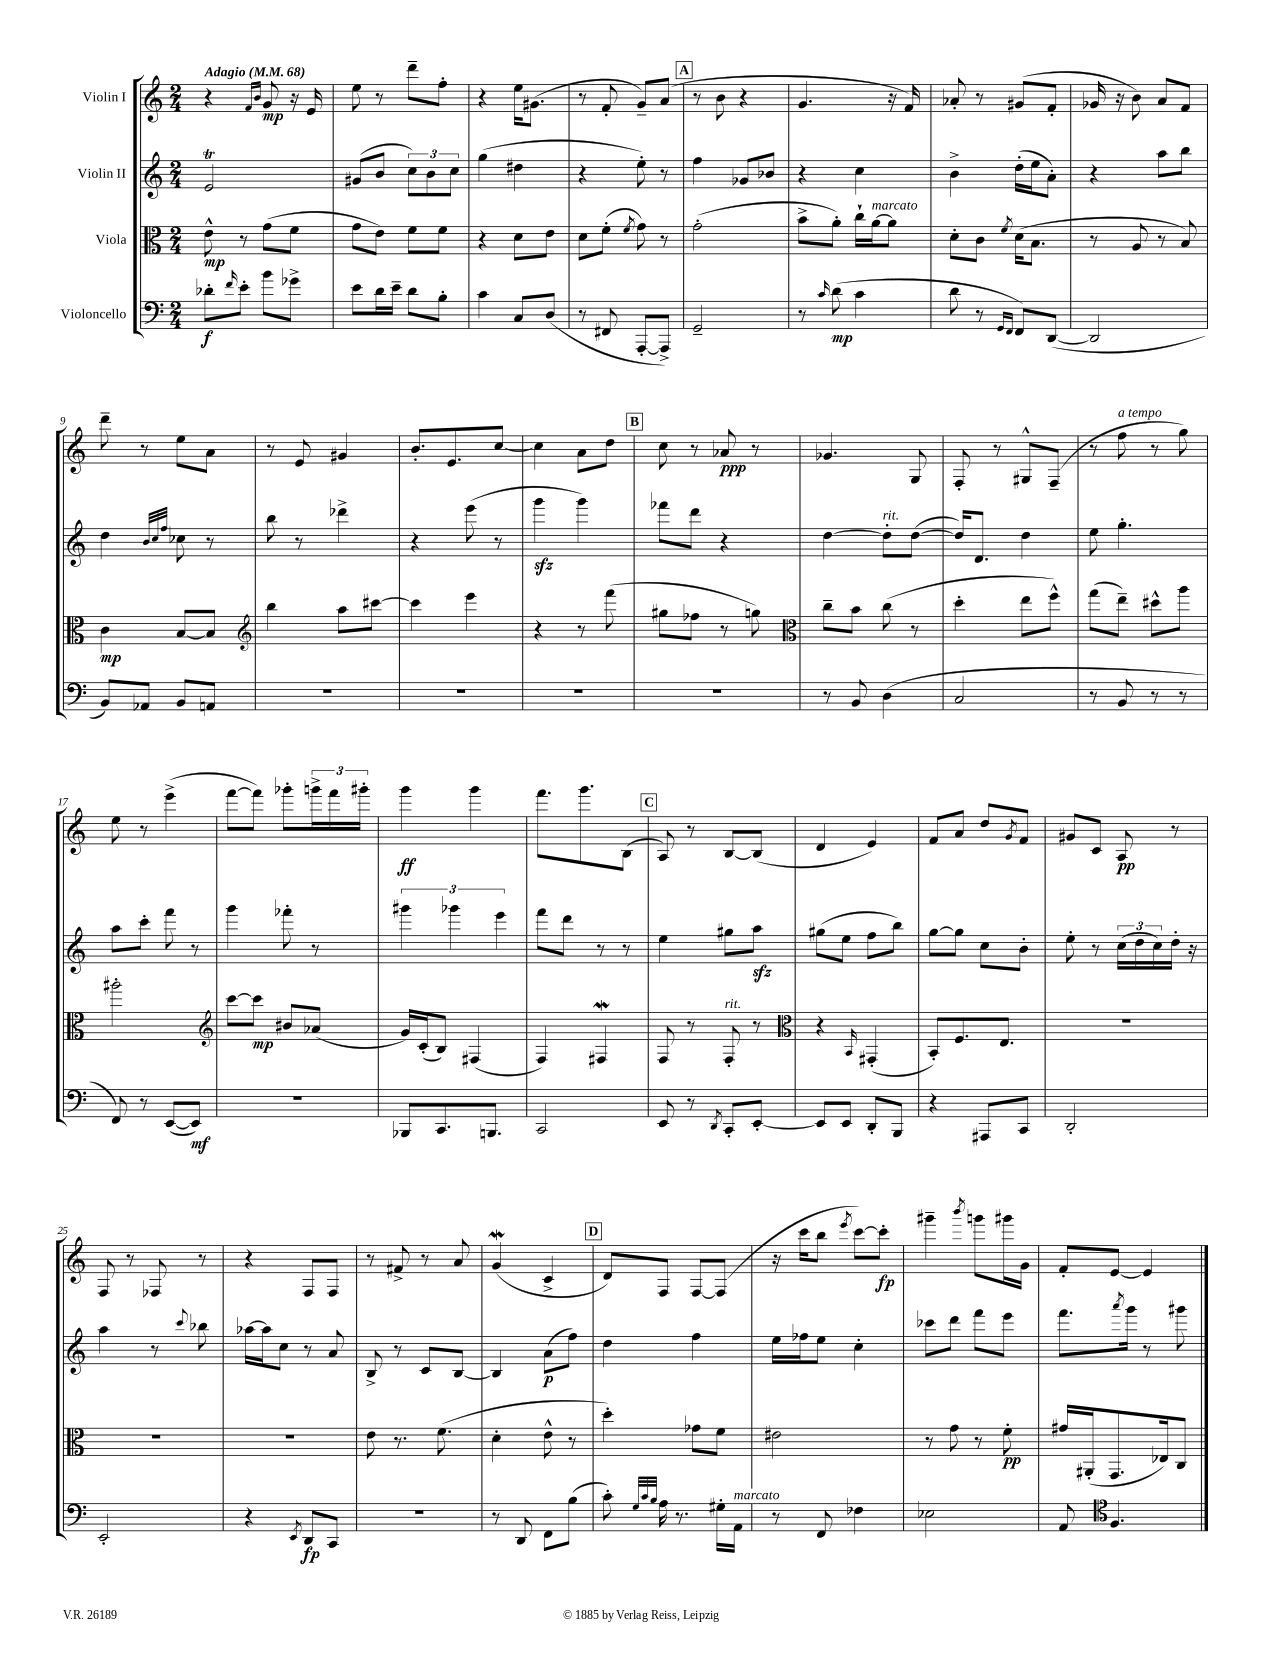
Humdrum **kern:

**kern	**kern	**kern	**kern
*staff4	*staff3	*staff2	*staff1
*clefF4	*clefC3	*clefG2	*clefG2
*k[]	*k[]	*k[]	*k[]
*M2/4	*M2/4	*M2/4	*M2/4
*MM68	*MM68	*MM68	*MM68
8d-'	8e^^	2e	4r
16qqf	.	.	.
8e'	8r	.	.
.	.	.	16qqf
.	.	.	16qqb
8b	(8g	.	8g
8g-^	8f	.	16r
.	.	.	16e
=	=	=	=
8e	8g	(8g#	8ee
16d	8e)	8b	8r
16e~	.	.	.
8d	8f	12cc)	8ddd~
.	.	12b	.
8B'	8f	.	8ff'
.	.	12cc	.
=	=	=	=
4c	4r	(4gg	4r
8C	8d	4dd#	16ee
.	.	.	(8.g#
(8D	8e	.	.
=	=	=	=
8r	8d	4r	8r
8FF#	(8f'	.	8f'
.	8qf	.	.
[8AAA'	8g)	8ee')	8g~)
8AAA^])	8r	8r	(8a
=	=	=	=
2GG~	(2g'	4ff	8r
.	.	.	8b
.	.	8g-	4r
.	.	8b-	.
=	=	=	=
8r	8b^	4r	4.g
16qqc	.	.	.
(8d	8a')	.	.
4c	16cc`	4cc	.
.	[16a	.	.
.	8a]	.	16r
.	.	.	16f)
=	=	=	=
8d	8d'	4b^	8a-'
8r	8c	.	8r
16qqGG	.	.	.
16qqFF	8qf	.	.
8FF)	(16d	(16dd'	(8g#
.	8.B	16ee	.
([8DD	.	8a')	8f'
=	=	=	=
2DD]	8r	4r	16g-
.	.	.	16r
.	8A	.	8b)
.	8r	8aa	8a
.	8B)	8bb	8f
=	=	=	=
8BB)	4c	4dd	8ddd~
8AA-	.	.	8r
.	.	32qqb	.
.	.	32qqcc	.
.	.	32qqff	.
8BB	[8B	8cc-	8ee
8AA	8B]	8r	8a
=	=	=	=
*	*clefG2	*	*
2r	4bb	8bb	8r
.	.	8r	8e
.	8aa	4ddd-^	4g#
.	[8ccc#	.	.
=	=	=	=
2r	4ccc#]	4r	8.b'
.	.	.	8.e
.	4eee	(8eee	.
.	.	8r	[8cc
=	=	=	=
2r	4r	4ggg	4cc]
.	8r	4ggg)	8a
.	(8fff	.	8dd
=	=	=	=
2r	8gg#	8fff-	8cc
.	8ff-	8ddd	8r
.	8r	4r	8a-
.	8gg)	.	8r
=	=	=	=
*	*clefC3	*	*
8r	8cc~	[4dd	4.g-
8BB	8b	.	.
(4D	(8cc	8dd']	.
.	8r	([8dd	8G
=	=	=	=
2C	4dd'	16dd])	8F'
.	.	8.d	.
.	.	.	8r
.	8ee	4dd	8G#^^
.	8ff^^)	.	(8F~
=	=	=	=
8r	(8gg	8ee	8r
8BB	8ee~)	4.gg'	8ff
8r	8dd#^^	.	8r
8r	8aa	.	8gg)
=	=	=	=
8FF)	2aa#'	8aa	8ee
8r	.	8ccc'	8r
([8EE	.	8fff	(4eee^
8EE])	.	8r	.
=	=	=	=
*	*clefG2	*	*
2r	[8ccc	4ggg	[8fff
.	8ccc]	.	8fff])
.	8b#	8fff-'	8ggg-'
.	(8a-	8r	24ggg^
.	.	.	24fff
.	.	.	24ggg#'
=	=	=	=
8BBB-	16g)	6ggg#	4ggg
.	(16c'	.	.
8.CC	8B)	.	.
.	.	6ggg-	.
.	(4F#	.	4ggg
8.BBB	.	.	.
.	.	6eee	.
=	=	=	=
2CC	4F)	8fff	8.fff
.	.	8ddd	.
.	.	.	8.ggg
.	4F#	8r	.
.	.	8r	(8B
=	=	=	=
8EE	8F	4ee	8A)
8r	8r	.	8r
8qDD	.	.	.
8CC'	8F'	8gg#	[8B
[8EE'	8r	8aa	(8B]
=	=	=	=
*	*clefC3	*	*
8EE]	4r	(8gg#	4d
8EE	.	8ee	.
.	16qqBB	.	.
8DD'	(4GG#'	8ff	4e)
8BBB	.	8bb)	.
=	=	=	=
4r	8BB')	[8gg	8f
.	8.F	8gg]	8a
8AAA#	.	8cc	8dd
.	8.E	.	.
.	.	.	8qg
8CC	.	8b'	8f
=	=	=	=
2DD'	2r	8ee'	8g#
.	.	8r	8c
.	.	(24cc	8A
.	.	24dd	.
.	.	24cc)	.
.	.	16dd'	8r
.	.	16r	.
=	=	=	=
2EE'	2r	4aa	8F
.	.	.	8r
.	.	8r	8F-
.	.	8qqccc	.
.	.	8bb-	8r
=	=	=	=
4r	2r	[16aa-	4r
.	.	16aa-]	.
.	.	8cc	.
8qEE	.	.	.
8DD	.	8r	8F
8CC	.	8a	8F
=	=	=	=
2r	8e	8B^	8r
.	8.r	8r	8f#^
.	.	8c	8r
.	(8.f	.	.
.	.	[8B	8a
=	=	=	=
8r	4d'	4B]	(4g
8DD	.	.	.
8FF	8e^^	(8a	4c^
(8B	8r	8ff)	.
=	=	=	=
8c')	4dd')	4dd	8d)
32qqG	.	.	.
32qqc	.	.	.
32qqB	.	.	.
16A	.	.	8F
8.r	.	.	.
.	8g-	4ff	[8F
16G#'	8f	.	(8F]
16AA	.	.	.
=	=	=	=
8r	2e#	16ee	16r
.	.	16ff-	16ccc
8FF	.	8ee	8bb
.	.	.	8qeee
4F-	.	4cc'	[8ccc)
.	.	.	8ccc']
=	=	=	=
2E-	8r	8ccc-	4ggg#~
.	8g	8ddd	.
.	.	.	8qbbb
.	8r	8fff	8ggg
.	8f'	8eee	16ggg#
.	.	.	16g
=	=	=	=
8AA	16g#	8.fff	8f'
.	(16AA#'	.	.
*clefC4	*	*	*
4.F	8.GG	.	[8e
.	.	8qaaa	.
.	.	16ggg	.
.	.	8r	4e]
.	16E-)	.	.
.	8C	8ggg#	.
==	==	==	==
*-	*-	*-	*-
